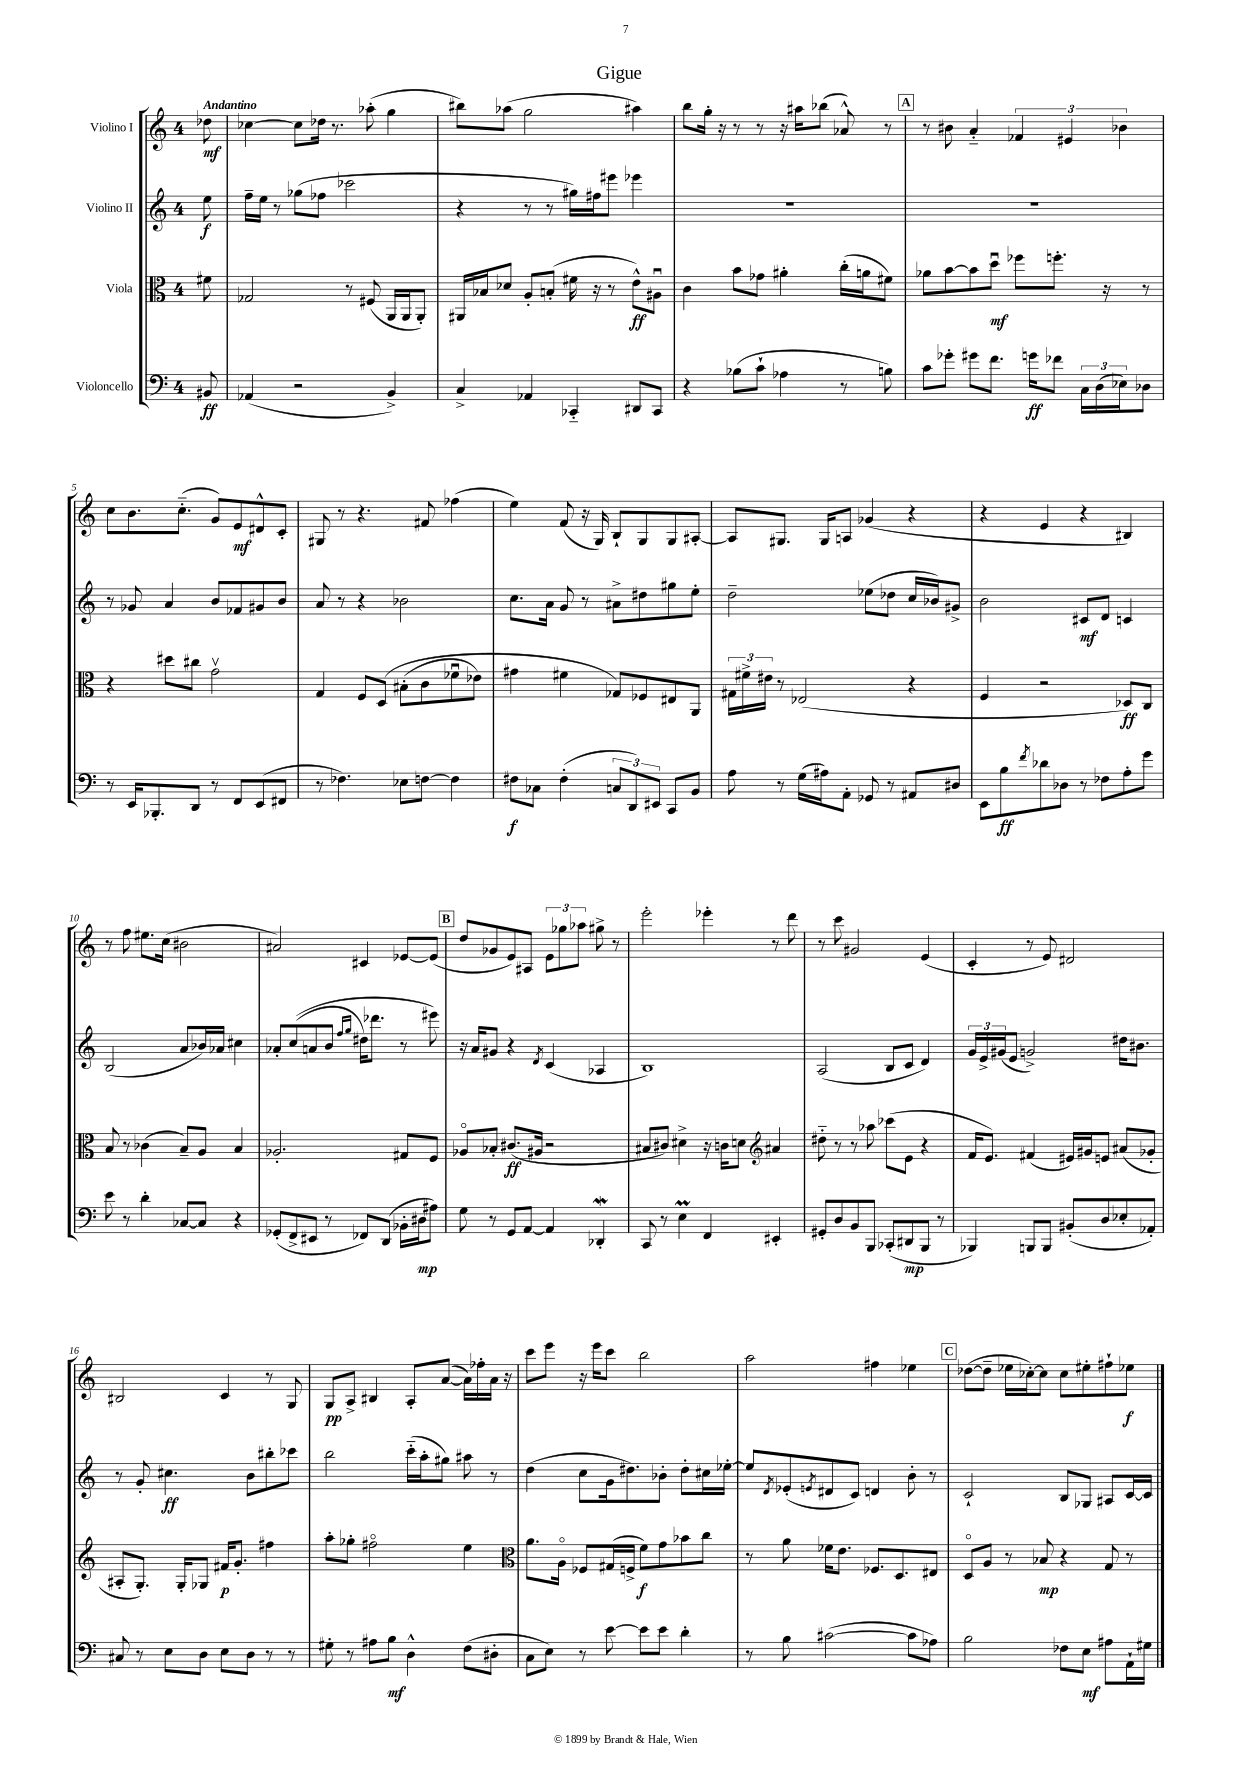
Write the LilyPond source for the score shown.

\header { title = "Gigue" }
<<
\new StaffGroup <<
\new Staff = "s0" \with { instrumentName = "Violino I" } {
    \clef treble \key c \major \once \override Staff.TimeSignature.style = #'single-digit \time 4/4 \partial 8 \tempo "Andantino"
    des''8\mf |
    ces''4~ ces''8 des''16 r8. aes''8-.( g''4 |
    bis''8) aes''8( g''2 ais''4) |
    b''8 g''16-. r16 r8 r8 r16 ais''16 bes''8( aes'8-^) r8 |
    \mark \markup { \box "A" } r8 bis'8 a'4-_ \tuplet 3/2 { fes'4 eis'4 bes'4 } |
    c''8 b'8. c''8.-_( g'8) e'8\mf dis'8-^ c'8-. |
    gis8 r8 r4. fis'8 fes''4( |
    e''4) f'8( r16 g16) b8-! g8 g8 ais8~-. |
    ais8 gis8. gis16 a8 ges'4( r4 |
    r4 e'4 r4 bis4) |
    r8 f''8 eis''8. c''16( bis'2 |
    ais'2) cis'4 ees'8~ ees'8( |
    \mark \markup { \box "B" } d''8 ges'8 e'8) ais8 \tuplet 3/2 { e'8 ges''8 aes''8 } gis''8-> r8 |
    e'''2-. ees'''4-. r8 d'''8 |
    r8 c'''8 gis'2 e'4( |
    c'4-. r8 e'8) dis'2 |
    bis2 c'4 r8 g8 |
    g8\pp a8-> bis4 a8-. a'8~( a'16) fes''16-. a'16 r16 |
    c'''8 e'''8 r16 e'''16 c'''8 b''2 |
    a''2 fis''4 ees''4 |
    \mark \markup { \box "C" } des''8~( des''8-- ees''16 ces''16~-.) ces''8 ces''8 eis''8-. fis''8-! ees''8\f \bar "|." |
}
\new Staff = "s1" \with { instrumentName = "Violino II" } {
    \clef treble \key c \major \once \override Staff.TimeSignature.style = #'single-digit \time 4/4 \partial 8
    e''8\f |
    f''16-- e''16 r8 ges''8( fes''8 ces'''2 |
    r4 r8 r8 gis''16) fis''16 eis'''8 ees'''4 |
    R1 |
    \mark \markup { \box "A" } R1 |
    r8 ges'8 a'4 b'8 fes'8 gis'8 b'8 |
    a'8 r8 r4 bes'2 |
    c''8. a'16 g'8 r8 ais'8-> dis''8 gis''8 e''8-. |
    d''2-- ees''8( des''8 c''16 bes'16) gis'8-> |
    b'2 cis'8\mf d'8 c'4 |
    b2( a'8 bes'16) aes'16 cis''4 |
    aes'8-. c''8(\( a'8 b'8 \grace { f''16 g''16 } dis''16) des'''8. r8 eis'''8\) |
    \mark \markup { \box "B" } r16 a'16 gis'8 r4 \acciaccatura { d'8 } c'4( aes4 |
    b1) |
    a2( b8 c'8 d'4) |
    \tuplet 3/2 { g'16 e'16-> gis'16( } e'8 g'2->) dis''16 bis'8. |
    r8 g'8-. cis''4.\ff b'8 bis''8-. ces'''8 |
    b''2 c'''16-_( a''16-. gis''8) ais''8 r8 |
    d''4( c''8 g'16 dis''8.) bes'8-. dis''8-. cis''16 ees''16~-. |
    ees''8 \acciaccatura { d'8 } ees'8-.( \acciaccatura { e'8 } dis'8 c'8) d'4 b'8-. r8 |
    \mark \markup { \box "C" } c'2-! b8 ges8 ais8 c'16~ c'16 \bar "|." |
}
\new Staff = "s2" \with { instrumentName = "Viola" } {
    \clef alto \key c \major \once \override Staff.TimeSignature.style = #'single-digit \time 4/4 \partial 8
    fis'8 |
    ges2 r8 fis8( a,16 a,16 a,8-.) |
    ais,16 bes16 des'8 a8-. b8-.( fis'16 r16 r8 e'8-^\ff) ais8\downbow |
    c'4 b'8 ges'8 ais'4-. c''16-.( a'16 fis'8) |
    \mark \markup { \box "A" } aes'8 b'8~ b'8 d''8\downbow\mf fes''8 f''8.-. r16 r8 |
    r4 dis''8 cis''8 g'2\upbow |
    g4 f8 d8\( bis8-.( c'8 fes'8\downbow ees'8) |
    gis'4 fis'4 ges8\) fes8 eis8 a,8 |
    \tuplet 3/2 { gis16 fis'16-> eis'16 } r8 ees2( r4 |
    f4 r2 des8\ff) c8 |
    b8 r8 ces'4( b8--) a8 b4 |
    aes2.-. gis8 f8 |
    \mark \markup { \box "B" } aes8\flageolet bes8-. cis'8.\ff( ais16 r2 |
    bis8 cis'8) dis'4-> r16 c'16 d'8 \clef treble ais'4 |
    dis''8-_ r8 r8 aes''8 ces'''8( e'8 r4 |
    f'16 e'8.) fis'4( eis'16) gis'16 e'8 ais'8( ges'8-. |
    ais8-. g8.-.) g16-. ges8 fis'16\p g'8.-. fis''4 |
    a''8-. ges''8-. fis''2\flageolet e''4 |
    \clef alto a'8. a16\flageolet fes8 gis16( f16-> f'8\f) g'8 bes'8 c''8 |
    r8 a'8 fes'16 e'8. fes8. d8. eis8 |
    \mark \markup { \box "C" } d8\flageolet a8 r8 bes8\mp r4 g8 r8 \bar "|." |
}
\new Staff = "s3" \with { instrumentName = "Violoncello" } {
    \clef bass \key c \major \once \override Staff.TimeSignature.style = #'single-digit \time 4/4 \partial 8
    bis,8\ff |
    aes,4( r2 b,4->) |
    c4-> aes,4 ces,4-_ dis,8 ces,8 |
    r4 bes8( c'8-! aes4 r8 b8) |
    \mark \markup { \box "A" } c'8 ges'8-. gis'8 f'8. g'16\ff fes'8 \tuplet 3/2 { c16 d16( ees16) } des8 |
    r8 e,16 bes,,8.-. d,8 r8 f,8 e,8( fis,8 |
    r8 fes4.) ees8 f8~ f4 |
    fis8\f ces8 fis4-.( \tuplet 3/2 { c8 d,8) eis,8 } c,8 b,8 |
    a8 r8 g16( ais16) a,8-. ges,8 r8 ais,8 dis8 |
    e,8 b8\ff \acciaccatura { f'8 } des'8 des8 r8 fes8 a8-. g'8 |
    e'8 r8 d'4-. ces8~ ces8 r4 |
    ges,8-.( f,8-> eis,8 r8 fes,8) d,8( bes,16-. dis16\mp ais8) |
    \mark \markup { \box "B" } g8 r8 g,8 a,8~ a,4 des,4-.\mordent |
    c,8 r8 e4\prall f,4 eis,4-. |
    gis,8-. d8 b,8 b,,8 ces,8-.( dis,8\mp b,,8 r8 |
    bes,,4) b,,8 b,,8 bis,8-.( d8 ees8-. aes,8-.) |
    cis8 r8 e8 d8 e8 d8 r8 r8 |
    gis8-. r8 ais8 b8\mf d4-^ f8( dis8-. |
    c8 e8) r8 e'8~ e'8 e'8 d'4-. |
    r8 b8 cis'2~( cis'8 aes8) |
    \mark \markup { \box "C" } b2 fes8 e8\mf ais8 a,16-! gis16 \bar "|." |
}
>>
>>
